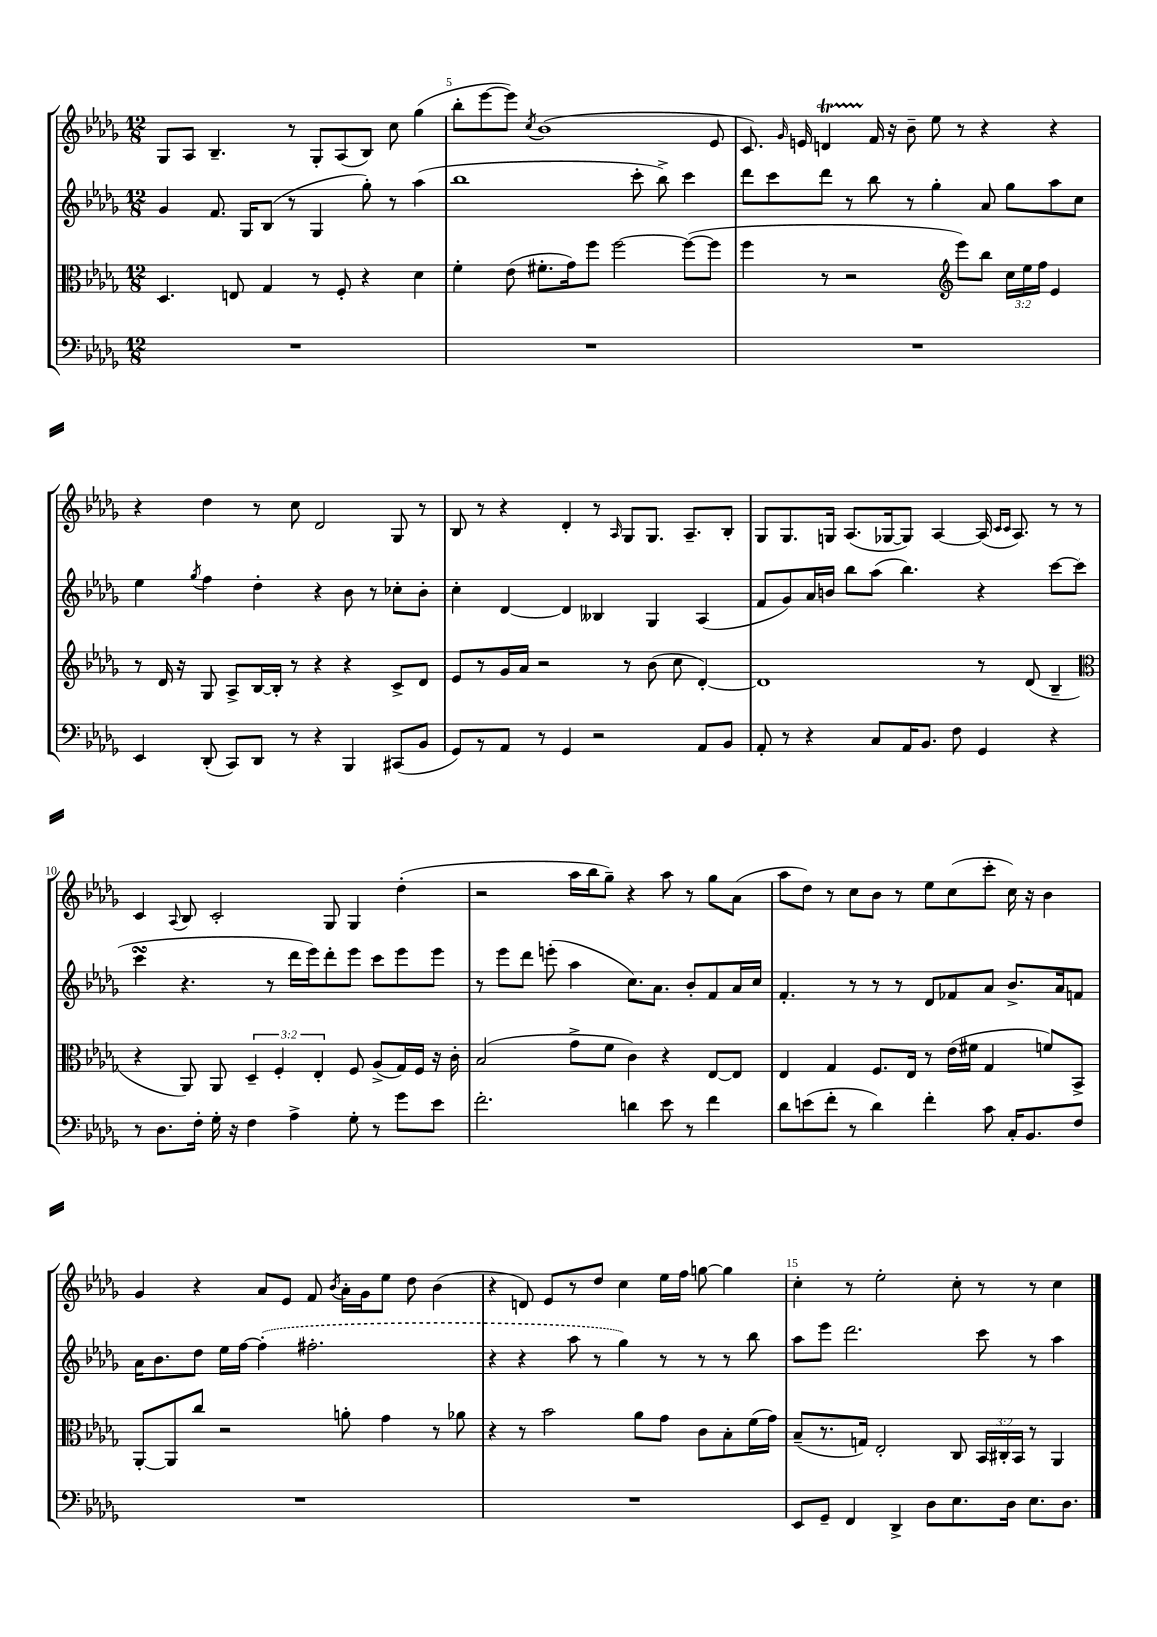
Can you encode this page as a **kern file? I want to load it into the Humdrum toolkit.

**kern	**kern	**kern	**kern
*part4	*part3	*part2	*part1
*staff4	*staff3	*staff2	*staff1
*clefF4	*clefC3	*clefG2	*clefG2
*k[b-e-a-d-g-]	*k[b-e-a-d-g-]	*k[b-e-a-d-g-]	*k[b-e-a-d-g-]
*M12/8	*M12/8	*M12/8	*M12/8
=4	=4	=4	=4
1.r	4.D-/	4g-/	8G-/L
.	.	.	8A-/J
.	.	8.f/	4.B-~/
.	8En/	.	.
.	.	16G-/KL	.
.	4G-/	(8B-/J	.
.	.	8r	8r
.	8r	4G-/	8G-'/L
.	8F'/	.	(8A-/
.	4r	8gg-'\)	8B-/J)
.	.	8r	8cc\
.	4d-\	(4aa-\	(4gg-\
=5	=5	=5	=5
1.r	4f'\	1bb-	8bb-'\L
.	.	.	[8eee-\
.	(8e-\	.	8eee-\J])
.	.	.	8qcc/
.	8.f#X'\L	.	(1b-
.	16g-\k)	.	.
.	8ff\J	.	.
.	[2ff\	.	.
.	.	8ccc'\	.
.	.	8bb-^\)	.
.	(8ff\L_	4ccc\	.
.	8ff\J]	.	8e-/
=6	=6	=6	=6
1.r	4ff\	8ddd-\L	8.c/)
.	.	8ccc\	.
.	.	.	16qqg-/
.	.	.	16en/
.	8r	8ddd-\J	4dnt/
.	2r	8r	.
.	.	8bb-\	16f/
.	.	.	16r
.	.	8r	8b-~\
.	.	4gg-'\	8ee-\
*	*clefG2	*	*
.	8eee-\L)	.	8r
.	8bb-\J	8a-/	4r
.	24cc\LL	8gg-\L	.
.	24ee-\	.	.
.	24ff\JJ	.	.
.	4e-/	8aa-\	4r
.	.	8cc\J	.
!!LO:LB:g=z
=7	=7	=7	=7
4EE-/	8r	4ee-\	4r
.	16d-/	.	.
.	16r	.	.
.	.	8qgg-/	.
(8DD-'/	8G-/	4ff\	4dd-\
8CC/L)	8A-^/L	.	.
8DD-/J	[16B-/L	4dd-'\	8r
.	16B-'/JJ]	.	.
8r	8r	.	8cc\
4r	4r	4r	2d-/
4BBB-/	4r	8b-\	.
.	.	8r	.
(8CC#X/L	8c^/L	8cc-X'\L	8G-/
8BB-/J	8d-/J	8b-'\J	8r
=8	=8	=8	=8
8GG-/L)	8e-/L	4cc'\	8B-/
8r	8r	.	8r
8AA-/J	16g-/L	[4d-/	4r
.	16a-/JJ	.	.
8r	2r	.	.
4GG-/	.	4d-/]	4d-'/
2r	.	4B--X/	8r
.	.	.	16qqA-/
.	8r	.	8G-/L
.	(8b-\	4G-/	8.G-/J
.	8cc\	.	.
.	.	.	8.A-~/L
8AA-/L	[4d-'/)	(4A-/	.
8BB-/J	.	.	8B-'/J
=9	=9	=9	=9
8AA-'/	1d-]	8f/L	8G-/L
8r	.	8g-/)	8.G-/
4r	.	16a-/L	.
.	.	16bn/JJ	16Gn/Jk
.	.	8bb-\L	(8.A-/L
8C/L	.	(8aa-\J	.
.	.	.	[16G-X/k
16AA-/K	.	4.bb-\)	8G-/J])
8.BB-/J	.	.	.
.	.	.	[4A-/
8F\	.	.	.
4GG-/	8r	4r	(16A-/]
.	.	.	16qqc/LL
.	.	.	16qqc/JJ
.	.	.	8.A-/)
.	(8d-/	.	.
4r	4B-~/	[8ccc\L	8r
.	.	(8ccc\J]	8r
!!LO:LB:g=z
=10	=10	=10	=10
*	*clefC3	*	*
8r	4r	4cccsSsS\	4c/
8.D-\L	.	.	.
.	.	.	8qqA-/
.	8AA-/)	4.r	8B-/
16F'\Jk	.	.	.
16G-'\	8AA-/	.	2c'/
16r	.	.	.
4F\	6D-~/	.	.
.	.	8r	.
.	6F'/	.	.
4A-^\	.	16ddd-\LL	.
.	.	16eee-\J)	.
.	6E-'/	.	.
.	.	8ddd-'\	8G-/
8G-'\	8F/	8eee-\J	4G-/
8r	(8A-^/L	8ccc\L	.
8g-\L	16G-/L)	8eee-\	(4dd-'\
.	16F/JJ	.	.
8e-\J	16r	8eee-\J	.
.	16c'\	.	.
=11	=11	=11	=11
2.f'\	(2B-/	8r	2r
.	.	8eee-\L	.
.	.	8ddd-\J	.
.	.	(8eeen'\	.
.	8g-^\L	4aa-\	16aa-\LL
.	.	.	16bb-\J
.	8f\J	.	8gg-~\J)
4dn\	4c\)	8.cc\L)	4r
.	.	8.a-\J	.
8e-\	4r	.	8aa-\
8r	.	8b-'/L	8r
4f\	[8E-/L	8f/	8gg-\L
.	8E-/J]	16a-/L	(8a-\J
.	.	16cc/JJ	.
=12	=12	=12	=12
8d-\L	4E-/	4.f'/	8aa-\L
(8en\	.	.	8dd-\J)
8f'\J	4G-/	.	8r
8r	.	8r	8cc\L
4d-\)	8.F/L	8r	8b-\J
.	.	8r	8r
.	16E-/Jk	.	.
4f'\	8r	8d-/L	8ee-\L
.	(16e-\LL	8f-X/	(8cc\
.	16f#X\JJ	.	.
8c\	4G-/	8a-/J	8ccc'\J
16C'/KL	.	8.b-^/L	16cc\)
8.BB-/	.	.	16r
.	8fn/L)	.	4b-\
.	.	16a-/k	.
8F/J	8BB-^/J	8fn/J	.
!!LO:LB:g=z
=13	=13	=13	=13
1.r	[8AA-'/L	16a-\KL	4g-/
.	.	8.b-\	.
.	8AA-/]	.	.
.	8cc/J	8dd-\J	4r
.	2r	16ee-\LL	.
.	.	[16ff\JJ	.
.	.	(4ff'\]	8a-/L
.	.	.	8e-/J
.	.	2.ff#X'\	8f/
.	.	.	8qb-/
.	8an'\	.	16a-'\LL
.	.	.	16g-\J
.	4g-\	.	8ee-\J
.	.	.	8dd-\
.	8r	.	(4b-\
.	8a-X\	.	.
=14	=14	=14	=14
1.r	4r	4r	4r
.	8r	4r	8dn/)
.	2b-\	.	8e-/L
.	.	8aa-\	8r
.	.	8r	8dd-/J
.	.	4gg-\)	4cc\
.	8a-\L	.	.
.	8g-\J	8r	16ee-\LL
.	.	.	16ff\JJ
.	8c\L	8r	[8ggn\
.	8B-'\	8r	4gg\]
.	(16f\L	8bb-\	.
.	16g-\JJ)	.	.
=15	=15	=15	=15
8EE-/L	(8B-~/L	8aa-\L	4cc'\
8GG-~/J	8.r	8eee-\J	.
4FF/	.	2.ddd-\	8r
.	16Gn/Jk)	.	.
.	2E-'/	.	2ee-'\
4DD-^/	.	.	.
8D-\L	.	.	.
8.E-\	8C/	.	8cc'\
.	24BB-/LL	8ccc\	8r
.	24C#X'/	.	.
16D-\Jk	.	.	.
.	24BB-/JJ	.	.
8.E-\L	8r	8r	8r
.	4AA-/	4aa-\	4cc\
8.D-\J	.	.	.
==	==	==	==
*-	*-	*-	*-
